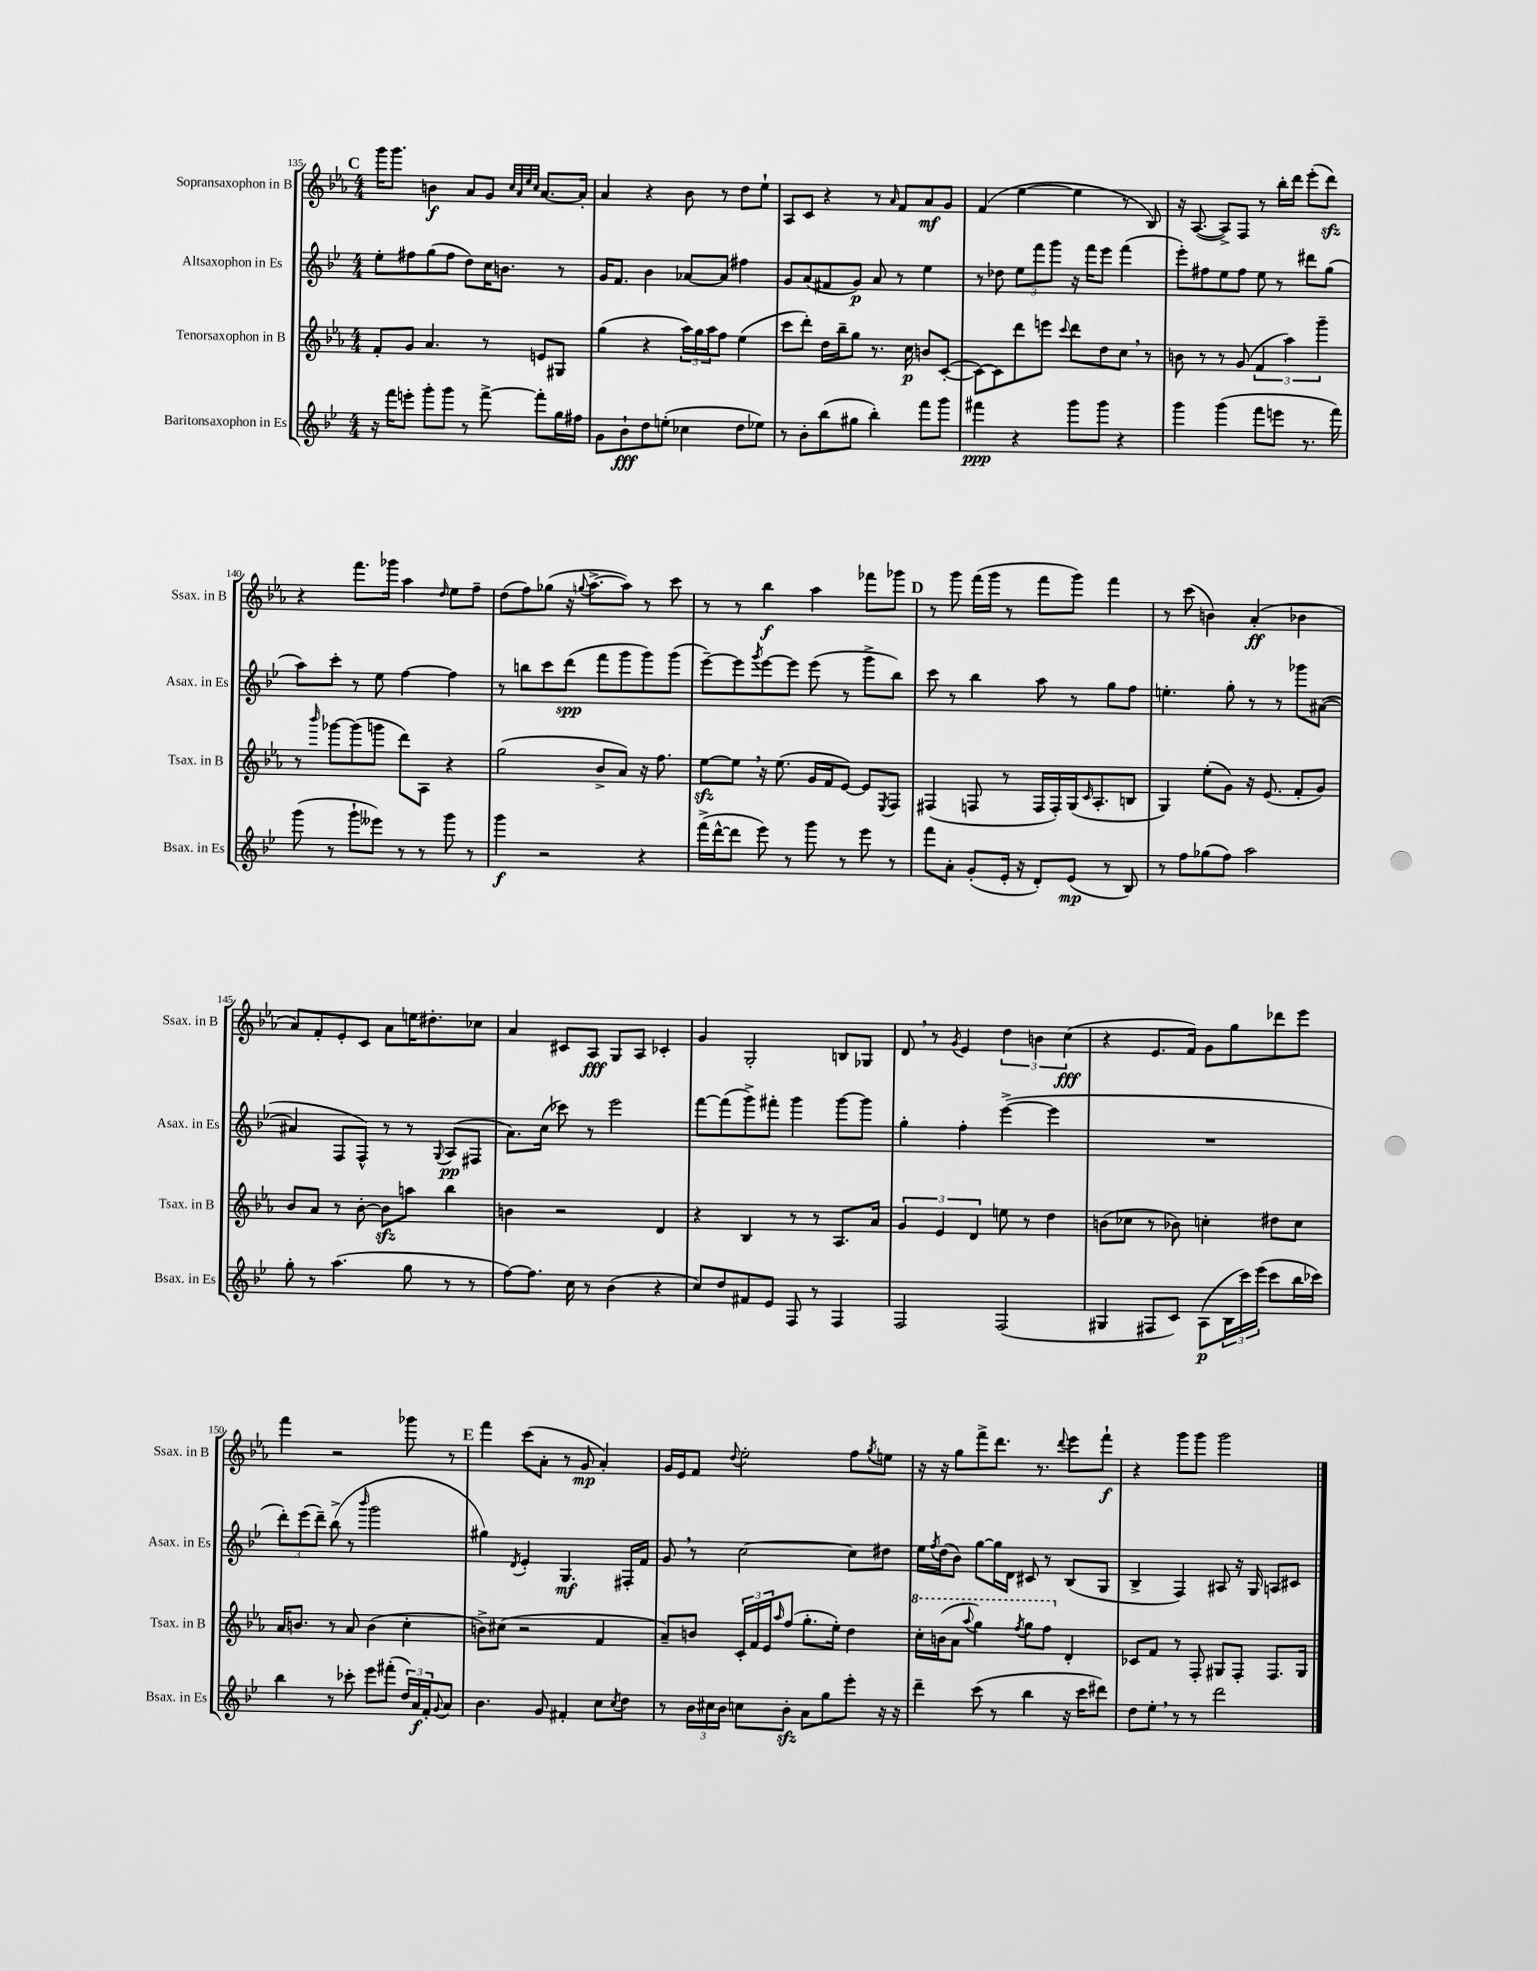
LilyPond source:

<<
\new StaffGroup <<
\new Staff = "s0" \with { instrumentName = "Sopransaxophon in B" shortInstrumentName = "Ssax. in B" } {
    \clef treble \key ees \major \numericTimeSignature \time 4/4
    \mark \markup { \bold "C" } g'''16 g'''8. b'4\f aes'8 g'8 \grace { c''32 aes'32 ees''32 c''32 } aes'8.~ aes'16-. |
    aes'4 r4 bes'8 r8 d''8 ees''8-! |
    aes8 c'8 r4 r8 \grace { aes'16 } f'8 aes'8\mf g'8 |
    f'4( ees''4~ ees''4 r8 bes8) |
    r16 aes8.~( aes8->) f8 r8 bes''16-. d'''16 ees'''8-.( d'''8\sfz) |
    r4 f'''8. ges'''16 aes''4 \grace { d''16 } ees''8 f''8-- |
    d''8( f''8) ges''8( r16 \appoggiatura { g''8 } aes''8.~-> aes''8) r8 c'''8 |
    r8 r8 bes''4\f aes''4 fes'''8 ges'''8 |
    \mark \markup { \bold "D" } r8 g'''8 f'''16( g'''16 r8 f'''8 g'''8) f'''4 |
    r8 c'''8( b'4) aes'4-.\ff( bes'4 |
    aes'8) f'8-. ees'8-. c'8 aes'8 e''16 dis''8.-. ces''8 |
    aes'4 cis'8 aes8\fff g8 aes8 ces'4-. |
    g'4 g2-. b8 ges8 |
    d'8 \breathe r8 \acciaccatura { g'8 } ees'4 \tuplet 3/2 { d''4 b'4 c''4\fff( } |
    r4 ees'8. f'16) g'8 g''8 des'''8 ees'''8 |
    f'''4 r2 ges'''8 r8 |
    \mark \markup { \bold "E" } f'''4 c'''8( aes'8-. r8 g'8\mp aes'4-.) |
    g'16 ees'16 f'8 \appoggiatura { d''8 } ees''2-. f''8 \acciaccatura { g''8 } e''8 |
    r16 r16 g''8 f'''8-> d'''8. r8. \appoggiatura { d'''8 } ees'''8 f'''8-!\f |
    r4 g'''8 g'''8 g'''2 \bar "|." |
}
\new Staff = "s1" \with { instrumentName = "Altsaxophon in Es" shortInstrumentName = "Asax. in Es" } {
    \clef treble \key bes \major \numericTimeSignature \time 4/4
    \mark \markup { \bold "C" } ees''8-. fis''8 g''8( fis''8 d''8) c''16 b'8. r8 |
    g'16 f'8. bes'4 aes'8~ aes'8 fis''4 |
    g'8 a'8( fis'8 g'8\p) a'8 r8 ees''4 |
    r8 des''8 \tuplet 3/2 { ees''8 f'''8 g'''8 } r16 f'''16 ees'''8 f'''4( |
    ees'''8-.) fis''8 ees''8 fis''8 ees''8 r8 dis'''8 g''8( |
    a''8) c'''8-. r8 ees''8 f''4~ f''4 |
    r8 b''8 c'''8 d'''8\spp( f'''8 g'''8 g'''8) g'''8( |
    ees'''8~--) ees'''8 \acciaccatura { g'''8 } ees'''8~ ees'''8 ees'''8( r8 g'''8-> bes''8) |
    \mark \markup { \bold "D" } c'''8 r8 bes''4 a''8 r8 g''8 f''8 |
    e''4.-. g''8-. r8 r8 ges'''8 ais'8~( |
    ais'4 f8 f8-^) r8 r8 \appoggiatura { g8 } a8\pp( fis8 |
    a'8.) c''16( ces'''8) r8 ees'''2 |
    f'''8~ f'''8( g'''8->) fis'''8-. g'''4 g'''8~ g'''8 |
    g''4-. f''4-. ees'''4~->( ees'''4 |
    R1 |
    \tuplet 3/2 { d'''8-.) ees'''8( d'''8--) } bes''8->( r8 \grace { bes'''16 } g'''2 |
    \mark \markup { \bold "E" } gis''4) \acciaccatura { d'8 } ees'4-. g4.\mf fis16-. f'16 |
    g'8 \breathe r8 c''2~ c''8 dis''8 |
    ees''16 \acciaccatura { f''8 } d''16( bes'8) g''8~ g''16 d'16 cis'8 r8 bes8( g8 |
    bes4-> f4) ais8 r16 g16 a8 cis'8 \bar "|." |
}
\new Staff = "s2" \with { instrumentName = "Tenorsaxophon in B" shortInstrumentName = "Tsax. in B" } {
    \clef treble \key ees \major \numericTimeSignature \time 4/4
    \mark \markup { \bold "C" } f'8-. g'8 aes'4. r8 e'8 gis8 |
    g''4( r4 \tuplet 3/2 { aes''16) g''16 aes''16 } f''8 ees''4( |
    c'''8 d'''8-.) d''16 bes''16-- g''8 r8. c''16\p b'8 c'8~-.( |
    c'8~) c'8 d'''8 e'''8 \appoggiatura { c'''8 } d'''8 d''8 c''8 \breathe r8 |
    b'8 r8 r8 g'8( \tuplet 3/2 { f'4 aes''4) g'''4-- } |
    r8 \grace { bes'''16 } ges'''8~ ges'''8( g'''8 d'''8) aes8 r4 |
    g''2( bes'8-> aes'8) r16 f''8. |
    ees''8~\sfz ees''8 \breathe r16 ees''8.( g'16 f'16 ees'8~) ees'8 \acciaccatura { ees8 } f8 |
    \mark \markup { \bold "D" } fis4( f8 r8 f16 f16-.) g16( \grace { c'16 } aes8.-. b8 |
    g4) ees''8-.( g'8) r16 ees'8.( f'8-. g'8) |
    bes'8 aes'8 r8 bes'8~-. bes'8\sfz a''8 bes''4 |
    b'4 r2 d'4 |
    r4 bes4 r8 r8 aes8. aes'16 |
    \tuplet 3/2 { g'4 ees'4 d'4 } e''8 r8 d''4 |
    b'8( ces''8 r8 bes'8) c''4-. dis''8 c''8 |
    aes'16 b'8. r8 aes'8 b'4( c''4-. |
    \mark \markup { \bold "E" } b'8->) cis''8( r2 f'4 |
    aes'8--) b'8 \tuplet 3/2 { c'16-. f'16 ees'16 } \grace { aes''16 } f''8( g''8.-. ees''16-.) d''4 |
    \ottava #1 c'''16-. b''16( aes''8 \appoggiatura { aes'''8 } g'''4) \acciaccatura { f'''8 } g'''8 f'''8 \ottava #0 d'4-. |
    ces'8 f'8 r8 f8-. gis8 f8-. f8. gis16 \bar "|." |
}
\new Staff = "s3" \with { instrumentName = "Baritonsaxophon in Es" shortInstrumentName = "Bsax. in Es" } {
    \clef treble \key bes \major \numericTimeSignature \time 4/4
    \mark \markup { \bold "C" } r16 f'''16 e'''8-. g'''8-. g'''8 r8 f'''8~-> f'''8-. g''16 fis''16 |
    g'8 bes'8-!\fff d''8 e''8-.( ces''4 d''8 ees''8) |
    r8 bes'8-. bes''8( gis''8 bes''4-.) f'''8 g'''8 |
    fis'''4\ppp r4 g'''8 g'''8 r4 |
    g'''4 g'''4( f'''8 e'''8 r8. f'''16) |
    g'''8( r8 g'''8-! eeses'''8) r8 r8 g'''8 r8 |
    g'''4\f r2 r4 |
    f'''16->( d'''16~-^ d'''8 ees'''8) r8 g'''8 r8 ees'''8 r8 |
    \mark \markup { \bold "D" } f'''8 a'8-. g'8-.( ees'16-. r16 d'8-.) ees'8\mp( r8 bes8) |
    r8 f''8 ges''8( f''8) a''2 |
    g''8-. r8 a''4.( g''8 r8 r8 |
    f''8~) f''8. c''16 r8 bes'4( r4 |
    c''8) d''8 fis'8 ees'8 f8 r8 f4 |
    f2 f2( |
    gis4 fis8 c'8) a8\p( \tuplet 3/2 { bes16 c'''16) ees'''16( } c'''8 bes''16 ces'''16) |
    bes''4 r8 ces'''8-. ees'''8 fis'''8-.( \tuplet 3/2 { d''16) a'16\f f'16-. } \appoggiatura { g'8 } a'8 |
    \mark \markup { \bold "E" } bes'4. g'8 fis'4-. c''8 \acciaccatura { c''8 } d''8 |
    r8 \tuplet 3/2 { bes'16 cis''16 bes'16 } c''8 bes'8-.\sfz a'8 g''8 ees'''8-. r16 r16 |
    d'''4-- c'''8( r8 bes''4 r16 c'''16 dis'''8) |
    d''8 ees''8-. \breathe r8 r8 d'''2 \bar "|." |
}
>>
>>
\layout { \context { \Score currentBarNumber = #135 } }
